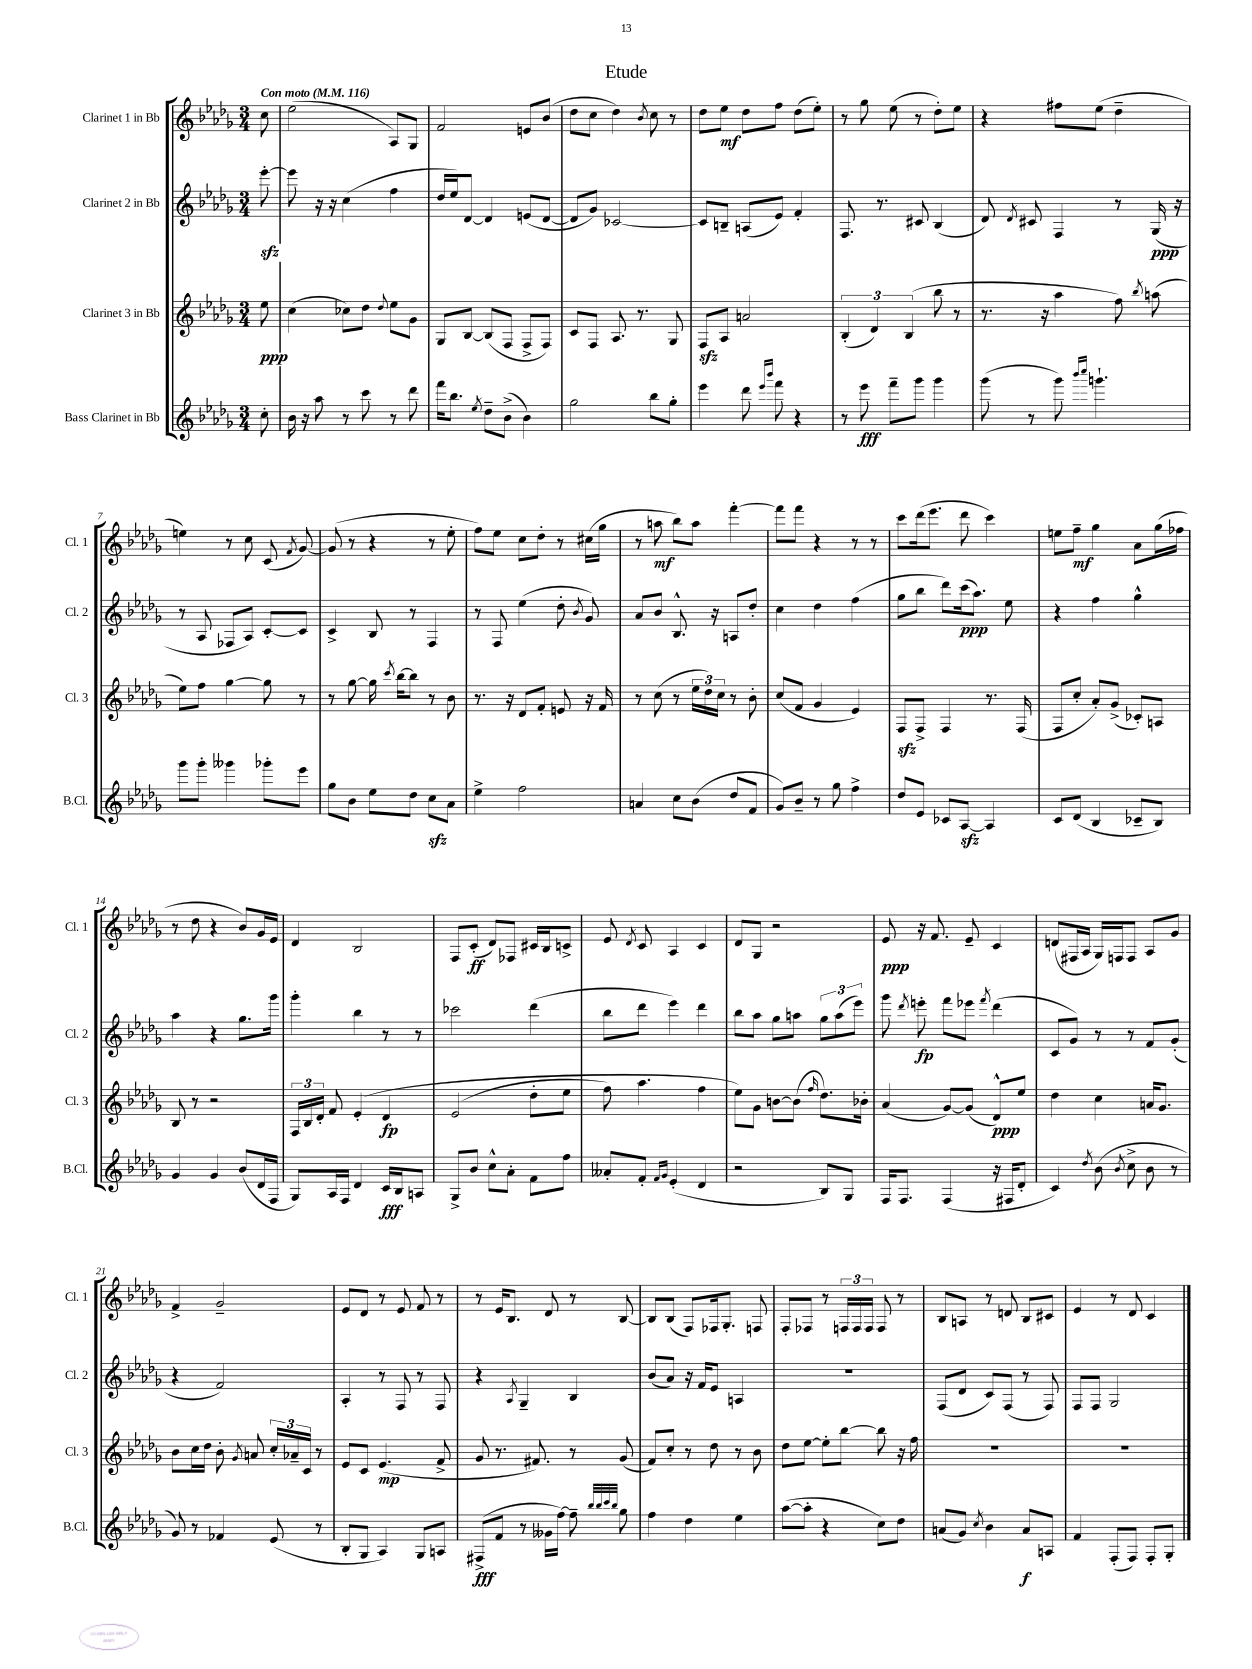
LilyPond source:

\header { title = "Etude" }
<<
\new StaffGroup <<
\new Staff = "s0" \with { instrumentName = "Clarinet 1 in Bb" shortInstrumentName = "Cl. 1" } {
    \clef treble \key des \major \numericTimeSignature \time 3/4 \partial 8 \tempo "Con moto" 4 = 116
    \autoBeamOff c''8 |
    ees''2( aes8[) ges8] |
    f'2 e'8[ bes'8]( |
    des''8[ c''8] des''4) \acciaccatura { bes'8 } c''8 r8 |
    des''8[ ees''8]\mf des''8[ f''8] des''8[( ees''8]-.) |
    r8 ges''8 ees''8( r8 des''8[-.) ees''8] |
    r4 fis''8[ ees''8]( des''4-- |
    e''4) r8 c''8 c'8( \acciaccatura { f'8 } ges'8~) |
    ges'8( r8 r4 r8 ees''8-. |
    f''8[) ees''8] c''8[ des''8]-. r8 cis''16[( ges''16] |
    r8 a''8\mf bes''8[) a''8] f'''4~-. |
    f'''8[ f'''8] r4 r8 r8 |
    c'''8[ des'''16( ees'''8.] des'''8 c'''4) |
    e''8[ f''8]--\mf ges''4 aes'8[ ges''16( fes''16] |
    r8 des''8 r4 bes'8[) ges'16 ees'16] |
    des'4 bes2 |
    f8[ c'8]-.\ff( des'8[) fes8] cis'16[ bes16 c'8]-> |
    ees'8 \acciaccatura { des'8 } c'8 aes4 c'4 |
    des'8[ ges8] r2 |
    ees'8\ppp r16 f'8. ees'8-- c'4 |
    d'8[( fis16 aes16] ges16[) f16 f8] aes8[ ges'8] |
    f'4-> ges'2-- |
    ees'8[ des'8] r8 ees'8 f'8 r8 |
    r8 ees'16[ bes8.] des'8 r8 bes8~ |
    bes8[ bes8]( f8[) fes16 ges8.]-. f8 |
    f8[-. fes8] r8 \tuplet 3/2 { f16[ f16 f16] } f8 r8 |
    bes8[ a8] r8 d'8 bes8[ cis'8] |
    ees'4 r8 des'8 c'4 \bar "|." |
}
\new Staff = "s1" \with { instrumentName = "Clarinet 2 in Bb" shortInstrumentName = "Cl. 2" } {
    \clef treble \key des \major \numericTimeSignature \time 3/4 \partial 8
    \autoBeamOff ees'''8~-.\sfz |
    ees'''8 r16 r16 c''4( f''4 |
    des''16[ ees''16) des'8]~ des'4 e'8[( des'8]~ |
    des'8[ ges'8]) ces'2~ |
    ces'8[ b8]-- a8[( ees'8]) f'4-. |
    f8. r8. cis'8 bes4( |
    des'8) \acciaccatura { des'8 } cis'8 f4 r8 ges16\ppp( r16 |
    r8 aes8 fes8[ aes8]) c'8[~-. c'8] |
    c'4-> bes8 r8 f4 |
    r8 f8 ees''4( des''8-. \acciaccatura { bes'8 } ges'8) |
    aes'8[ bes'8] bes8.-^ r16 a8[ des''8]-. |
    c''4 des''4 f''4( |
    ges''8[ bes''8] des'''8[) c'''16\ppp( aes''8.]) ees''8 |
    r4 f''4 ges''4-^ |
    aes''4 r4 ges''8.[ ges'''16] |
    ges'''4-. bes''4 r8 r8 |
    ces'''2 des'''4( |
    bes''8[ des'''8] ees'''4) des'''4 |
    bes''8[ aes''8] ges''8[ a''8] \tuplet 3/2 { ges''8[ a''8( ees'''8]) } |
    ges'''8 \acciaccatura { des'''8 } e'''8-.\fp f'''8[ ees'''8] \acciaccatura { f'''8 } des'''4( |
    c'8[ ges'8]) r8 r8 f'8[ ges'8]-.( |
    r4 f'2) |
    aes4-. r8 f8 r8 f8 |
    r4 \acciaccatura { aes8 } ges4-- bes4 |
    bes'8[( aes'8]) r16 f'16[ ees'8] a4 |
    R2. |
    f8[( des'8] c'8[) f8]( r8 f8) |
    f8[ f8] ges2 \bar "|." |
}
\new Staff = "s2" \with { instrumentName = "Clarinet 3 in Bb" shortInstrumentName = "Cl. 3" } {
    \clef treble \key des \major \numericTimeSignature \time 3/4 \partial 8
    \autoBeamOff ees''8\ppp |
    c''4( ces''8[) des''8] \appoggiatura { des''8 } ees''8[ ges'8] |
    ges8[ bes8]~ bes8[( f8] f8[-> f8]) |
    c'8[ f8] aes8. r8. ges8 |
    f8[\sfz aes8] a'2 |
    \tuplet 3/2 { bes4-.( des'4) bes4( } bes''8 r8 |
    r8. r16 aes''4 f''8) \acciaccatura { bes''8 } a''8( |
    ees''8[) f''8] ges''4~ ges''8 r8 |
    r8 ges''8~ ges''16 \acciaccatura { c'''8 } bes''16[~ bes''8] r8 bes'8 |
    r8. r16 des'8[ f'8]-. e'8 r16 f'16 |
    r8 c''8( r8 \tuplet 3/2 { ees''16[ des''16) c''16] } r8 bes'8-. |
    c''8[( f'8] ges'4 ees'4) |
    f8[\sfz f8]-> f4 r8. f16( |
    f8[ c''8]-. aes'8[-.) ges'8]->( ces'8[-.) a8] |
    bes8 r8 r2 |
    \tuplet 3/2 { f16[ bes16 des'16]-. } f'8 ees'4-.\( des'4\fp |
    ees'2( des''8[-. ees''8] |
    f''8) aes''4. f''4 |
    ees''8[\) ges'8] b'8[~ b'8]( \grace { f''16 } des''8.[) bes'16]-. |
    aes'4( ges'8[~) ges'8]( des'8[-^\ppp) ees''8] |
    des''4 c''4 a'16[ ges'8.] |
    bes'8[ c''16 des''16] bes'8-. \acciaccatura { ges'8 } a'8 \tuplet 3/2 { c''16[-. aes'16-- c'16] } r8 |
    ees'8[ c'8] ees'4.\mp( f'8-> |
    ges'8 r8. fis'8.) r8 ges'8( |
    f'8[) c''8]-. r8 des''8 r8 bes'8 |
    des''8[ ees''8]~ ees''8[-. bes''8]~ bes''8 r16 f''16 |
    R2. |
    R2. \bar "|." |
}
\new Staff = "s3" \with { instrumentName = "Bass Clarinet in Bb" shortInstrumentName = "B.Cl." } {
    \clef treble \key des \major \numericTimeSignature \time 3/4 \partial 8
    \autoBeamOff c''8-. |
    bes'16 r16 aes''8 r8 c'''8 r8 des'''8 |
    f'''16[ bes''8.] \acciaccatura { ees''8 } des''8[-- bes'8]->( bes'4) |
    ges''2 bes''8[ ges''8]-. |
    ees'''4 des'''8 \grace { ees'''16[ bes'''16] } f'''8 r4 |
    r8 ees'''8\fff f'''8[-- ges'''8] ges'''4 |
    ges'''8( r8 ges'''8) \grace { bes'''16[ c''''16] } g'''4.-! |
    ges'''8[ ges'''8]-. geses'''4 ges'''8[-. ees'''8] |
    ges''8[ bes'8] ees''8[ des''8] c''8[\sfz aes'8] |
    ees''4-> f''2 |
    a'4 c''8[ bes'8]( des''8[ f'8] |
    ges'8[) bes'8]-- r8 ges''8 f''4-> |
    des''8[ ees'8] ces'8[ aes8]~\sfz aes4 |
    c'8[ des'8]( bes4 ces'8[-- bes8]) |
    ges'4 ges'4 bes'8[( des'16 f16] |
    ges8[) aes16 f16] des'4 c'16[\fff bes16 a8] |
    ges8[-> bes'8] c''8[-^ aes'8]-. f'8[ f''8] |
    aeses'8[-. f'8]-. \grace { f'16[ ges'16] } ees'4-.( des'4 |
    r2 bes8[) ges8] |
    f16[ f8.] f4( r16 fis16[ des'8]-. |
    c'4) \acciaccatura { des''8 } bes'8( \acciaccatura { bes'8 } c''8-> bes'8 r8 |
    ges'8) r8 fes'4 ees'8( r8 |
    bes8[-. ges8] aes4) ges8[ a8] |
    fis8[->\fff( f'8] r8 geses'16[ f''16]~) f''8-- \grace { bes''32[ bes''32 c'''32 bes''32] } ges''8 |
    f''4 des''4 ees''4 |
    aes''8[~( aes''8]-. r4 c''8[) des''8] |
    a'8[( ges'8]) \acciaccatura { c''8 } bes'4 a'8[\f a8] |
    f'4 f8[-.( f8]) f8[-. ges8]-. \bar "|." |
}
>>
>>
